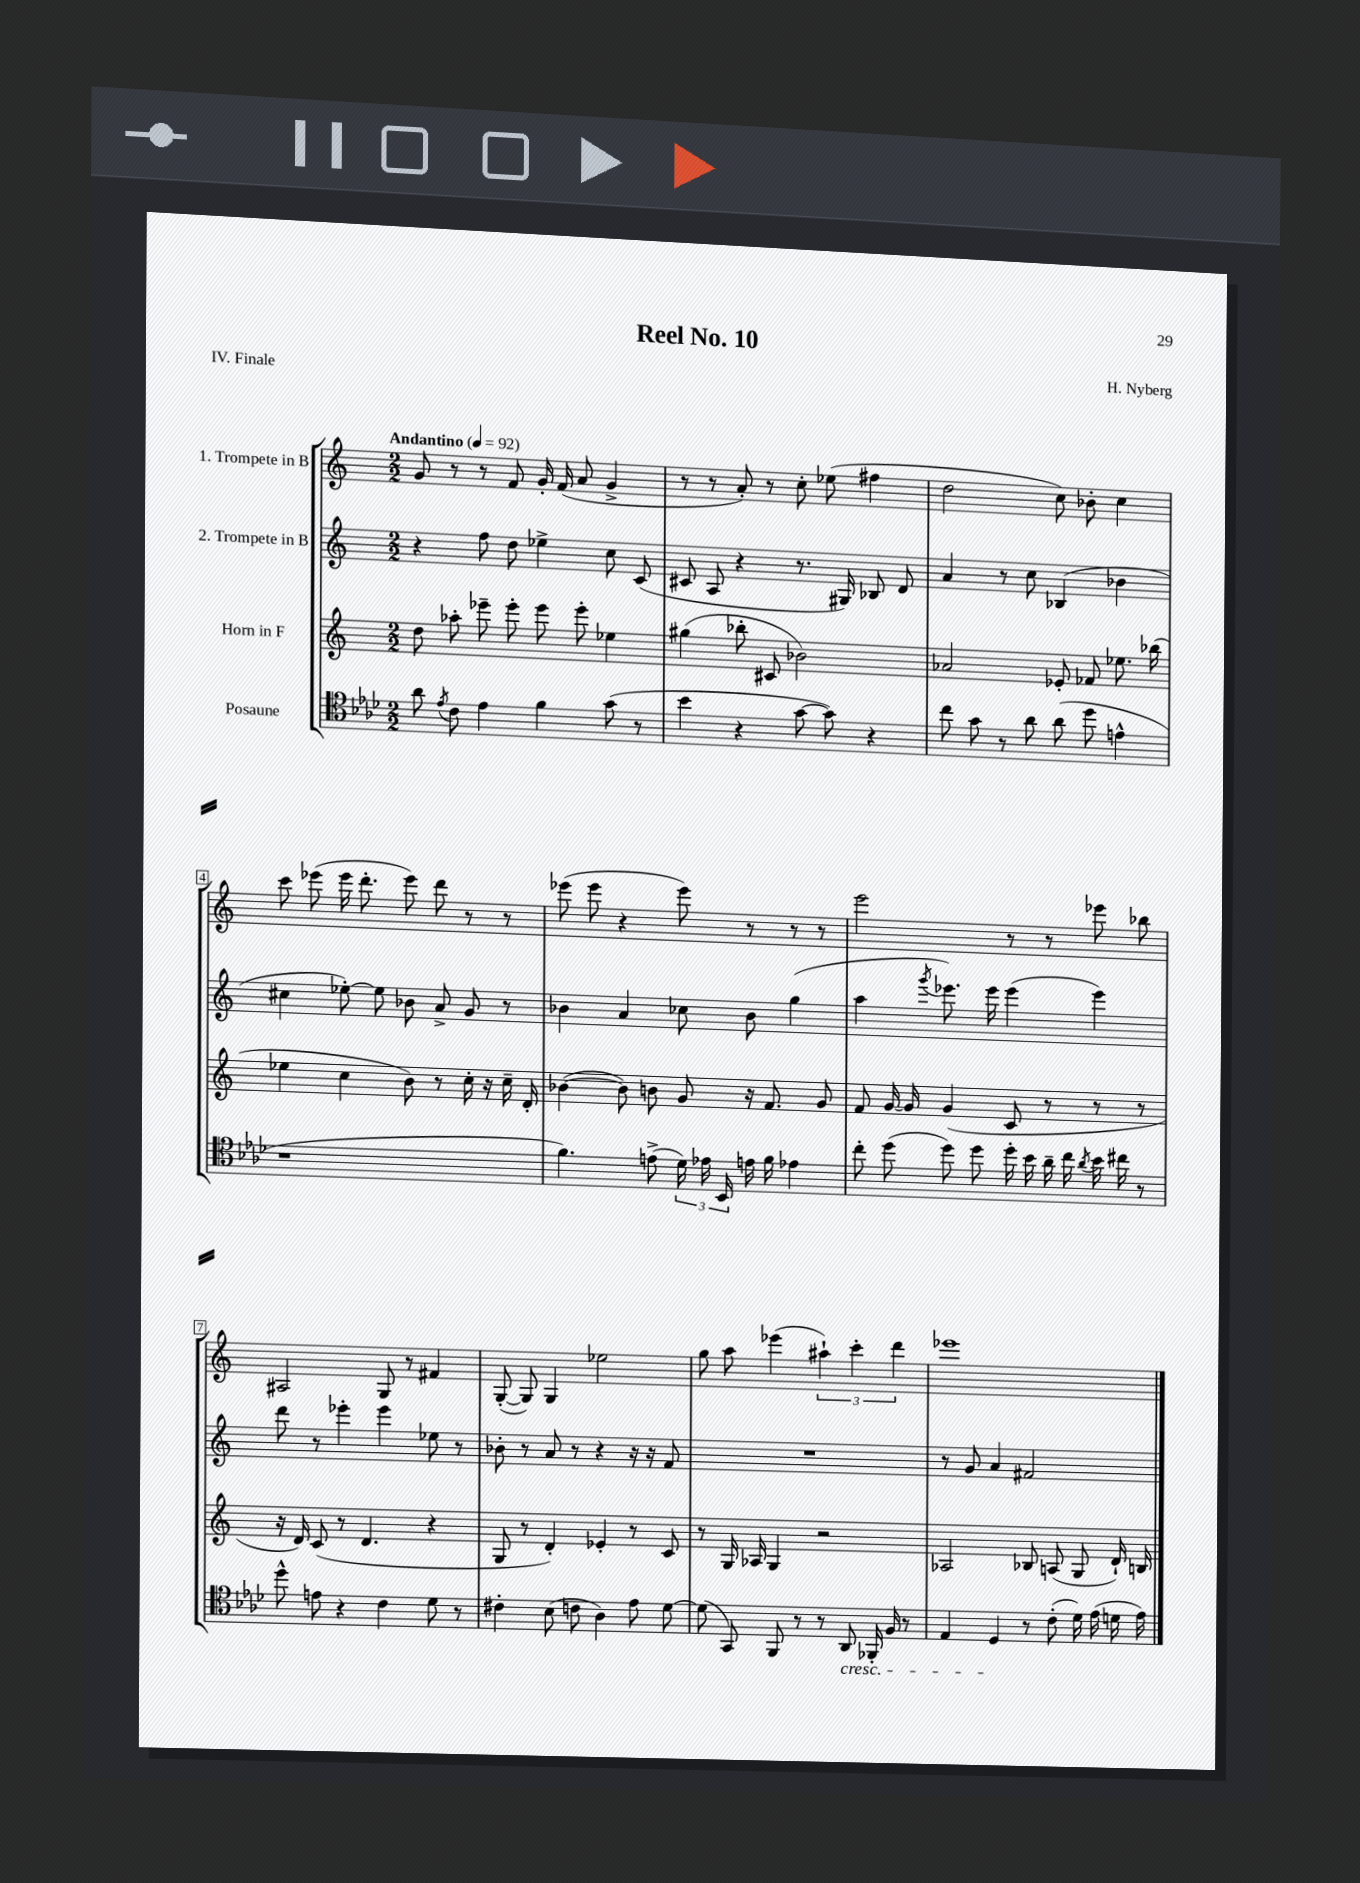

**kern	**kern	**kern	**kern
*part4	*part3	*part2	*part1
*staff4	*staff3	*staff2	*staff1
*I"Posaune	*I"Horn in F	*I"2. Trompete in B	*I"1. Trompete in B
*clefC4	*clefG2	*clefG2	*clefG2
*k[b-e-a-d-]	*k[]	*k[]	*k[]
*M2/2	*M2/2	*M2/2	*M2/2
*MM92	*MM92	*MM92	*MM92
=1	=1	=1	=1
!	!	!	!LO:TX:a:B:t=Andantino
8a-\	8dd\	4r	8g/
8qe-/	.	.	.
8c\	8aa-X'\	.	8r
4e-\	8eee-X~\	8ff\	8r
.	8eee-'\	8dd\	8f/
4f\	8eee-\	4ee-X^\	16g'/
.	.	.	(16f/
.	8eee-'\	.	8a/
(8g\	4ee-X\	8cc\	4g^/
8r	.	(8c/	.
=2	=2	=2	=2
4b-\	(4gg#X\	8c#X/	8r
.	.	8A/	8r
4r	8bb-X'\	4r	8a'/)
.	8c#X/	.	8r
[8g\	2b-X\)	8.r	8cc'\
8g\])	.	.	(8ee-X\
.	.	16G#X/)	.
4r	.	8B-X/	4ff#X\
.	.	8d/	.
=3	=3	=3	=3
8cc\	2a-X/	4a/	2dd\
8g\	.	.	.
8r	.	8r	.
8a-\	.	8cc\	.
(8a-\	8e-X'/	(4B-X/	8cc\)
8dd-\	8f-X/	.	8b-X'\
4en^^\	8.ee-X\	4b-X\	4cc\
.	(16bb-X\	.	.
!!LO:LB:g=z
=4	=4	=4	=4
1r	4ee-X\	4cc#X\	8ccc\
.	.	.	(8eee-X\
.	4cc\	[8ee-X'\)	16eee-\
.	.	.	8.ddd'\
.	.	8ee-\]	.
.	8b\)	8b-X\	8eee-\)
.	8r	8a^/	8ddd\
.	16cc'\	8g/	8r
.	16r	.	.
.	16cc~\	8r	8r
.	16d'/	.	.
=5	=5	=5	=5
4.f\)	([4b-X\	4b-X\	(8eee-X\
.	.	.	8eee-\
.	8b-\])	4a/	4r
(8en^\	8bn\	.	.
24d-\)	8g/	8cc-X\	8eee-\)
24e-X\	.	.	.
24BB-/	.	.	.
16en\	16r	8b-\	8r
16f\	8.f/	.	.
4e-X\	.	(4gg\	8r
.	8g/	.	8r
=6	=6	=6	=6
8cc'\	8f/	4aa\	2eee\
(8dd-\	[16g/	.	.
.	16g/]	.	.
.	.	8qggg/	.
8dd-\)	(4g/	8.eee-X\)	.
8dd-\	.	.	.
.	.	16eee-\	.
16dd-'\	8c/	(4eee-\	8r
16b-\	.	.	.
16a-~\	8r	.	8r
16cc\	.	.	.
8qa-/	.	.	.
16b-\	8r	4eee-\)	8eee-X\
16cc#X\	.	.	.
8r	8r	.	8bb-X\
!!LO:LB:g=z
=7	=7	=7	=7
8dd-^^\	16r	8ddd\	2A#X/
.	16d/)	.	.
8en\	(8c/	8r	.
4r	8r	4eee-X'\	.
.	4.d/	.	.
4c\	.	4eee-\	8G/
.	.	.	8r
8d-\	4r	8ee-X\	4f#X/
8r	.	8r	.
=8	=8	=8	=8
4c#X'\	8G/	8b-X'\	([8G'/
.	8r	8r	8G/])
(8B-\	4d'/)	8a/	4G/
8cn\	.	8r	.
4A-\)	4e-X'/	4r	2ee-X\
8e-\	8r	16r	.
.	.	16r	.
[8d-\	8c/	8f/	.
=9	=9	=9	=9
(8d-\]	8r	1r	8gg\
8GG/)	16G/	.	8aa\
.	16A-X/	.	.
8FF/	4G/	.	(4eee-X\
8r	.	.	.
8r	2r	.	6aa#X`\)
!LO:TX:b:i:t=cresc.	!	!	!
8AA-/	.	.	.
.	.	.	6ccc'\
16FF-X'/	.	.	.
16F/	.	.	.
.	.	.	6ddd\
8r	.	.	.
=10	=10	=10	=10
4E-/	2A-X/	8r	1eee-X
.	.	8g/	.
4D-/	.	4a/	.
8r	8B-X/	2f#X/	.
(8c'\	(8An/	.	.
16d-\)	8G/	.	.
(16e-\	.	.	.
16dn\	16d`/)	.	.
16e-\)	16Bn/	.	.
==	==	==	==
*-	*-	*-	*-
